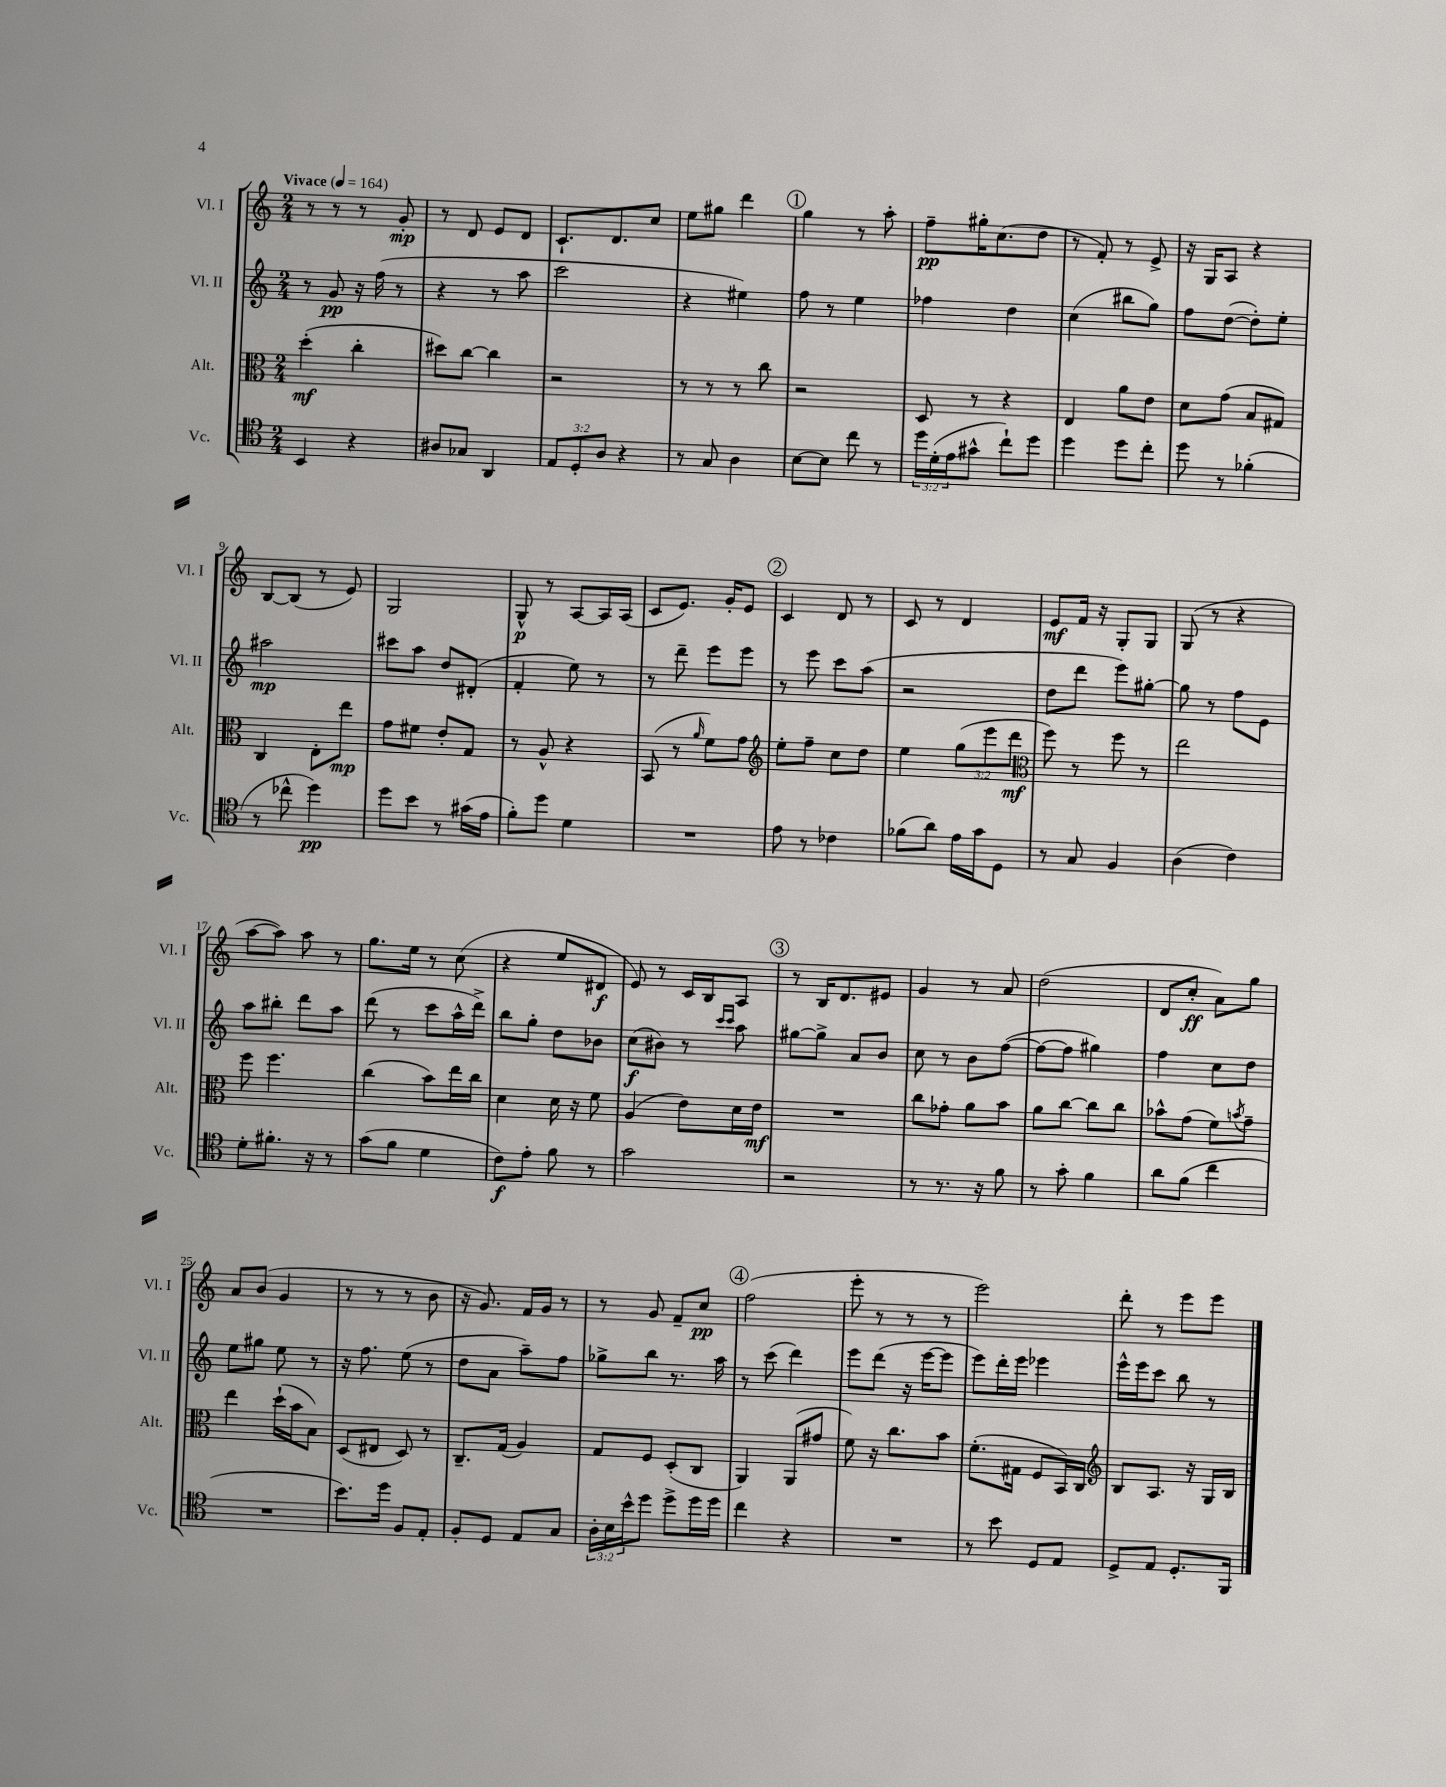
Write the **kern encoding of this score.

**kern	**dynam	**kern	**dynam	**kern	**dynam	**kern	**dynam
*part4	*part4	*part3	*part3	*part2	*part2	*part1	*part1
*staff4	*staff4	*staff3	*staff3	*staff2	*staff2	*staff1	*staff1
*I"Vc.	*	*I"Alt.	*	*I"Vl. II	*	*I"Vl. I	*
*I'Vc.	*	*I'Alt.	*	*I'Vl. II	*	*I'Vl. I	*
*clefC4	*	*clefC3	*	*clefG2	*	*clefG2	*
*k[]	*	*k[]	*	*k[]	*	*k[]	*
*M2/4	*	*M2/4	*	*M2/4	*	*M2/4	*
*MM164	*	*MM164	*	*MM164	*	*MM164	*
=1	=1	=1	=1	=1	=1	=1	=1
!	!	!	!	!	!	!LO:TX:a:B:t=Vivace	!
4BB/	.	(4dd'\	mf	8r	.	8r	.
.	.	.	.	8g/	pp	8r	.
4r	.	4cc'\	.	16r	.	8r	.
.	.	.	.	(16ff\	.	.	.
.	.	.	.	8r	.	8g'/	mp
=2	=2	=2	=2	=2	=2	=2	=2
8A#X/L	.	8dd#X\L)	.	4r	.	8r	.
8G-X/J	.	[8cc\J	.	.	.	8d/	.
4AA/	.	4cc\]	.	8r	.	8e/L	.
.	.	.	.	8aa\	.	8d/J	.
=3	=3	=3	=3	=3	=3	=3	=3
12E/L	.	2r	.	2ccc\	.	8.c`/L	.
12D'/	.	.	.	.	.	.	.
12A/J	.	.	.	.	.	.	.
.	.	.	.	.	.	8.d/	.
4r	.	.	.	.	.	.	.
.	.	.	.	.	.	8cc/J	.
=4	=4	=4	=4	=4	=4	=4	=4
8r	.	8r	.	4r	.	8ee\L	.
8G/	.	8r	.	.	.	8gg#X\J	.
4A\	.	8r	.	4ee#X\)	.	4ddd\	.
.	.	8cc\	.	.	.	.	.
!!LO:REH:place=s1:t=1
=5	=5	=5	=5	=5	=5	=5	=5
[8B\L	.	2r	.	8ff\	.	4gg\	.
8B\J]	.	.	.	8r	.	.	.
8cc\	.	.	.	4ee\	.	8r	.
8r	.	.	.	.	.	8aa'\	.
=6	=6	=6	=6	=6	=6	=6	=6
24dd\LL	.	8D/	.	4ff-X\	.	8ff~\L	pp
(24d'\	.	.	.	.	.	.	.
24e\J	.	.	.	.	.	.	.
8g#X^^\J	.	8r	.	.	.	16gg#X'\K	.
.	.	.	.	.	.	(8.cc\	.
8cc`\L)	.	4r	.	4dd\	.	.	.
8dd\J	.	.	.	.	.	8dd\J	.
=7	=7	=7	=7	=7	=7	=7	=7
4dd\	.	4E/	.	(4cc\	.	8r	.
.	.	.	.	.	.	8f'/)	.
8dd\L	.	8a\L	.	8bb#X\L	.	8r	.
8cc'\J	.	8e\J	.	8gg\J)	.	8e^/	.
=8	=8	=8	=8	=8	=8	=8	=8
8dd\	.	8d\L	.	8ff\L	.	16r	.
.	.	.	.	.	.	16G/KL	.
8r	.	(8g\J	.	([8dd\J	.	8A/J	.
(4f-X'\	.	8B/L	.	8dd'\L])	.	4r	.
.	.	8G#X/J)	.	8ee'\J	.	.	.
!!LO:LB:g=z
=9	=9	=9	=9	=9	=9	=9	=9
8r	.	4C/	.	2aa#X\	mp	[8B/L	.
8cc-X^^\	.	.	.	.	.	(8B/J]	.
4dd\)	pp	8E'\L	.	.	.	8r	.
.	.	8ee\J	mp	.	.	8e/)	.
=10	=10	=10	=10	=10	=10	=10	=10
8dd\L	.	8g\L	.	8ccc#X\L	.	2G/	.
8b\J	.	8f#X\J	.	8aa\J	.	.	.
8r	.	8e'/L	.	8dd/L	.	.	.
(16g#X\LL	.	8G/J	.	(8d#X'/J	.	.	.
16e\JJ	.	.	.	.	.	.	.
=11	=11	=11	=11	=11	=11	=11	=11
8f'\L)	.	8r	.	4f'/	.	8G^^/	p
8dd\J	.	8A^^/	.	.	.	8r	.
4d\	.	4r	.	8ee\)	.	[8A/L	.
.	.	.	.	8r	.	16A/L]	.
.	.	.	.	.	.	(16A/JJ	.
=12	=12	=12	=12	=12	=12	=12	=12
2r	.	(8BB/	.	8r	.	8c/L	.
.	.	8r	.	8ddd~\	.	8.e/J)	.
.	.	16qqa/	.	.	.	.	.
.	.	8f\L)	.	8eee\L	.	.	.
.	.	.	.	.	.	16g'/KL	.
.	.	8g\J	.	8eee\J	.	8e/J	.
!!LO:REH:place=s1:t=2
=13	=13	=13	=13	=13	=13	=13	=13
*	*	*clefG2	*	*	*	*	*
8e\	.	8ee'\L	.	8r	.	4c/	.
8r	.	8ff~\J	.	8eee\	.	.	.
4c-X\	.	8cc\L	.	8ccc\L	.	8d/	.
.	.	8dd\J	.	(8aa\J	.	8r	.
=14	=14	=14	=14	=14	=14	=14	=14
(8f-X\L	.	4ee\	.	2r	.	8c/	.
8a\J)	.	.	.	.	.	8r	.
16e\LL	.	(12gg\L	.	.	.	4d/	.
16g\J	.	.	.	.	.	.	.
.	.	12eee\	.	.	.	.	.
8D\J	.	.	.	.	.	.	.
.	.	12ddd\J	mf	.	.	.	.
=15	=15	=15	=15	=15	=15	=15	=15
*	*	*clefC3	*	*	*	*	*
8r	.	8ff\)	.	8dd\L	.	8e/L	mf
8G/	.	8r	.	8ddd\J	.	16f/Jk	.
.	.	.	.	.	.	16r	.
4F/	.	8ff\	.	8eee\L)	.	8G'/L	.
.	.	8r	.	[8gg#X'\J	.	8G/J	.
=16	=16	=16	=16	=16	=16	=16	=16
(4A\	.	2ee\	.	8gg#\]	.	(8G/	.
.	.	.	.	8r	.	8r	.
4c\)	.	.	.	8ff\L	.	4r	.
.	.	.	.	8e\J	.	.	.
!!LO:LB:g=z
=17	=17	=17	=17	=17	=17	=17	=17
8d'\L	.	8ff\	.	8aa\L	.	[8aa\L	.
8.f#X'\J	.	4.ff\	.	8bb#X'\J	.	8aa\J])	.
.	.	.	.	8ddd\L	.	8aa\	.
16r	.	.	.	.	.	.	.
8r	.	.	.	8aa\J	.	8r	.
=18	=18	=18	=18	=18	=18	=18	=18
(8g\L	.	(4cc\	.	(8ddd\	.	8.gg\L	.
8f\J	.	.	.	8r	.	.	.
.	.	.	.	.	.	16ee\Jk	.
4d\	.	8b\L)	.	8ccc\L	.	8r	.
.	.	16ee\L	.	16aa^^\L	.	(8cc\	.
.	.	16cc\JJ	.	16ddd^\JJ)	.	.	.
=19	=19	=19	=19	=19	=19	=19	=19
8c\L)	f	4d\	.	8bb\L	.	4r	.
8e'\J	.	.	.	8gg'\J	.	.	.
8f\	.	16d\	.	8dd\L	.	8ee/L	.
.	.	16r	.	.	.	.	.
8r	.	8f\	.	8b-X\J	.	8d#X/J	f
=20	=20	=20	=20	=20	=20	=20	=20
2g\	.	(4A/	.	(8cc\L	f	8e/)	.
.	.	.	.	8b#X\J)	.	8r	.
.	.	8e\L)	.	8r	.	16c/LL	.
.	.	.	.	.	.	16B/J	.
.	.	.	.	16qqccc/LL	.	.	.
.	.	.	.	16qqccc/JJ	.	.	.
.	.	16d\L	.	8aa\	.	8A/J	.
.	.	16e\JJ	mf	.	.	.	.
!!LO:REH:place=s1:t=3
=21	=21	=21	=21	=21	=21	=21	=21
2r	.	2r	.	[8gg#X\L	.	8r	.
.	.	.	.	8gg#^\J]	.	16B/KL	.
.	.	.	.	.	.	8.d/	.
.	.	.	.	8a/L	.	.	.
.	.	.	.	8b/J	.	8e#X/J	.
=22	=22	=22	=22	=22	=22	=22	=22
8r	.	8cc\L	.	8cc\	.	4g/	.
8.r	.	8g-X'\J	.	8r	.	.	.
.	.	8a\L	.	8b\L	.	8r	.
16r	.	.	.	.	.	.	.
8f\	.	8b\J	.	([8ff\J	.	8a/	.
=23	=23	=23	=23	=23	=23	=23	=23
8r	.	8a\L	.	8ff\L_	.	(2dd\	.
8g'\	.	[8cc\J	.	8ff\J]	.	.	.
4f\	.	8cc\L]	.	4gg#X\)	.	.	.
.	.	8cc\J	.	.	.	.	.
=24	=24	=24	=24	=24	=24	=24	=24
8a\L	.	8b-X^^\L	.	4ff\	.	8d/L	.
(8f\J	.	(8g\J	.	.	.	8cc'/J	ff
4cc\	.	8f\L)	.	8cc\L	.	8a\L)	.
.	.	8qbn/	.	.	.	.	.
.	.	8g~\J	.	8dd\J	.	8gg\J	.
!!LO:LB:g=z
=25	=25	=25	=25	=25	=25	=25	=25
2r	.	4ee\	.	8ee\L	.	8a/L	.
.	.	.	.	8gg#X\J	.	(8b/J	.
.	.	(16dd`\LL	.	8ee\	.	4g/	.
.	.	16b\J	.	.	.	.	.
.	.	8B\J)	.	8r	.	.	.
=26	=26	=26	=26	=26	=26	=26	=26
8.b\L)	.	(8D/L	.	16r	.	8r	.
.	.	.	.	8.ff\	.	.	.
.	.	8E#X/J	.	.	.	8r	.
16dd\Jk	.	.	.	.	.	.	.
8F/L	.	8D/)	.	(8ee\	.	8r	.
8E'/J	.	8r	.	8r	.	8b\	.
=27	=27	=27	=27	=27	=27	=27	=27
8F'/L	.	8.C~/L	.	8dd\L	.	16r	.
.	.	.	.	.	.	8.g/)	.
8D/J	.	.	.	8a\J	.	.	.
.	.	(16G/Jk	.	.	.	.	.
8E/L	.	4A/)	.	8aa~\L)	.	16f/LL	.
.	.	.	.	.	.	16g/JJ	.
8G/J	.	.	.	8ff\J	.	8r	.
=28	=28	=28	=28	=28	=28	=28	=28
24A'\LL	.	8G/L	.	8gg-X^\L	.	8r	.
24B\	.	.	.	.	.	.	.
24b^^\J	.	.	.	.	.	.	.
8dd\J	.	8F/J	.	8bb\J	.	8g/	.
8dd^\L	.	(8D'/L	.	8.r	.	8f~/L	.
16dd\L	.	8C/J	.	.	.	8cc/J	pp
16dd\JJ	.	.	.	16aa\	.	.	.
!!LO:REH:place=s1:t=4
=29	=29	=29	=29	=29	=29	=29	=29
4cc\	.	4AA/)	.	8r	.	(2ff\	.
.	.	.	.	(8ccc\	.	.	.
4r	.	(8AA/L	.	4ddd\)	.	.	.
.	.	8g#X/J	.	.	.	.	.
=30	=30	=30	=30	=30	=30	=30	=30
2r	.	8f\)	.	8eee\L	.	8eee'\	.
.	.	16r	.	(8ddd\J	.	8r	.
.	.	8.cc\L	.	.	.	.	.
.	.	.	.	16r	.	8r	.
.	.	.	.	[16eee\KL	.	.	.
.	.	8b\J	.	8eee\J]	.	8r	.
=31	=31	=31	=31	=31	=31	=31	=31
8r	.	(8.f'\L	.	8eee\L)	.	2eee\)	.
8b\	.	.	.	16ddd'\L	.	.	.
.	.	16G#X\Jk	.	16eee\JJ	.	.	.
8D/L	.	8F/L	.	4eee-X\	.	.	.
8E/J	.	16BB/L)	.	.	.	.	.
.	.	16C/JJ	.	.	.	.	.
=32	=32	=32	=32	=32	=32	=32	=32
*	*	*clefG2	*	*	*	*	*
8D^/L	.	8B/L	.	16eee^^\LL	.	8ddd'\	.
.	.	.	.	16eee\J	.	.	.
8E/J	.	8.A/J	.	8ccc\J	.	8r	.
8.D'/L	.	.	.	8bb\	.	8eee\L	.
.	.	16r	.	.	.	.	.
.	.	16G/LL	.	8r	.	8eee\J	.
16FF/Jk	.	16B/JJ	.	.	.	.	.
==	==	==	==	==	==	==	==
*-	*-	*-	*-	*-	*-	*-	*-
